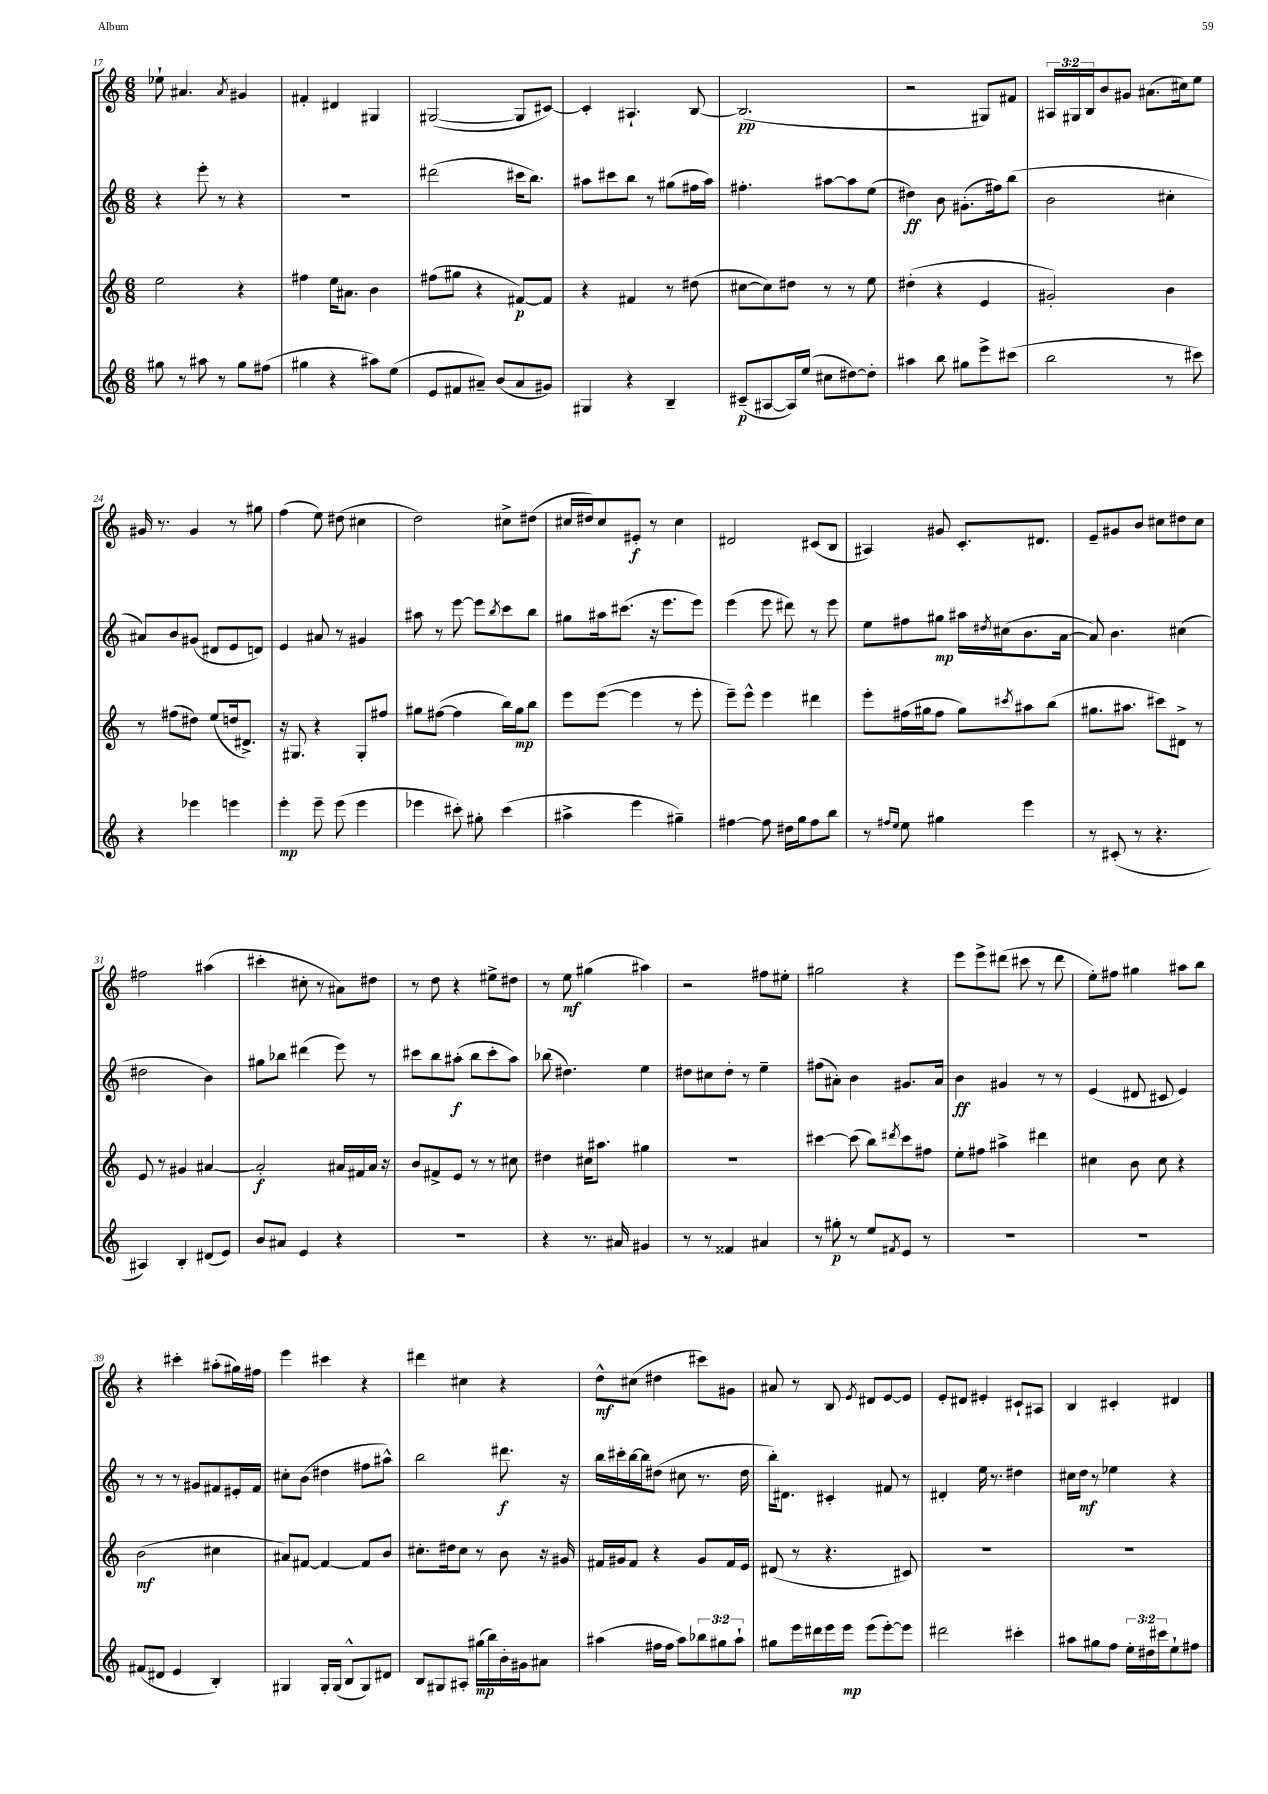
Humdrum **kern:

**kern	**kern	**kern	**kern
*staff4	*staff3	*staff2	*staff1
*clefG2	*clefG2	*clefG2	*clefG2
*k[]	*k[]	*k[]	*k[]
*M6/8	*M6/8	*M6/8	*M6/8
8gg#	2ee	4r	8ee-`
8r	.	.	4.a#
8aa#	.	8eee'	.
8r	.	8r	.
.	.	.	8qa#
8gg#	4r	4r	4g#
(8ff#	.	.	.
=	=	=	=
4gg#	4ff#	2.r	4f#'
4r	16ee	.	4d#
.	8.a#	.	.
8aa#)	4b	.	4G#
(8ee	.	.	.
=	=	=	=
8e	(8ff#	(2ddd#	([2G#
8f#	8gg#	.	.
8a#~)	4r	.	.
(8b	.	.	.
8a#	[8f#)	16ccc#	8G#]
.	.	8.bb)	.
8g#)	8f#]	.	[8c#)
=	=	=	=
4G#	4r	8aa#	4c#']
.	.	8ccc#	.
4r	4f#	8bb	4.A#`
.	.	8r	.
4B~	8r	(8gg#	.
.	(8dd#	16ff#	[8B
.	.	16aa#)	.
=	=	=	=
(8c#~	[8cc#	4.ff#'	(2.B]
[8A#	8cc#])	.	.
16A#])	8dd#	.	.
(16ee	.	.	.
8cc#	8r	[8aa#	.
[8dd#)	8r	8aa#]	.
8dd#']	8ee	(8ee	.
=	=	=	=
4aa#	(4dd#'	4dd#)	2r
8bb	4r	8b	.
8gg#	.	(8.g#'	.
8eee^	4e	.	8G#)
.	.	16ff#)	.
(8ccc#	.	(8bb	8f#
=	=	=	=
2bb	2g#')	2b	24A#
.	.	.	24G#
.	.	.	24B
.	.	.	8b
.	.	.	8g#
.	.	.	(8.a#
8r	4b	4cc#'	.
.	.	.	16cc#)
8ccc#)	.	.	8ee
=	=	=	=
4r	8r	8a#)	16g#
.	.	.	8.r
.	(8ff#	8b	.
4eee-	8dd#)	(8g#	4g#
.	(8ee	8d#	.
4eee	16dd	8e	8r
.	8.d#^)	.	.
.	.	8d)	8gg#
=	=	=	=
4eee'	16r	4e	(4ff
.	8.G#	.	.
8eee~	4r	8a#	8ee)
(8eee	.	8r	(8dd#
4eee	8G#'	4g#	4cc#
.	8ff#	.	.
=	=	=	=
4eee-	8gg#	8aa#	2dd)
.	([8ff#	8r	.
8ccc#')	4ff#]	[8eee	.
8gg#'	.	8eee]	.
.	.	8qbb	.
(4ccc#	16bb)	8ccc	8cc#^
.	16gg#	.	.
.	8bb	8bb	(8dd#
=	=	=	=
4aa#^	8eee	8gg#	16cc#
.	.	.	16dd#)
.	([8eee	16aa#	8cc#
.	.	(8.ccc#	.
4eee	4eee]	.	8e#'
.	.	16r	8r
.	.	8.eee	.
4gg#~)	8r	.	4cc#
.	8eee'	8eee)	.
=	=	=	=
[4ff#	8eee~)	(4eee	2d#
.	8eee^^	.	.
8ff#]	4eee	8eee	.
16dd#	.	8ddd#)	.
16gg	.	.	.
8ff#	4ddd#	8r	(8c#
8bb	.	8eee	8B
=	=	=	=
8r	8eee'	8ee	4A#)
16qqff#	.	.	.
16qqee	.	.	.
8ee	(16ff#	8ff#	.
.	16gg#	.	.
4gg#	8ff#	8gg#	8g#
.	8gg#)	16aa#	8.c'
.	.	8qdd#	.
.	.	(16cc#	.
.	8qccc#	.	.
4eee	8aa#	8.b	.
.	.	.	8.d#
.	(8bb	.	.
.	.	[16a	.
=	=	=	=
8r	8.gg#	8a])	8e~
(8c#'	.	4.b	8g#
.	8.aa#	.	.
8r	.	.	8b
4.r	8ccc#)	.	8cc#
.	8d#^	(4cc#	8dd#
.	8r	.	8cc#
=	=	=	=
4A#)	8e	2dd#	2ff#
.	8r	.	.
4B'	4g#	.	.
(8d#	[4a#	4b)	(4aa#
8e)	.	.	.
=	=	=	=
8b	2a#']	8gg#	4ccc#'
8a#	.	8bb-	.
4e	.	(4ddd#	8cc#'
.	.	.	8r
4r	16a#	8eee)	8a#)
.	16f#	.	.
.	16a#	8r	8dd#
.	16r	.	.
=	=	=	=
2.r	8b	8ccc#	8r
.	8f#^	8bb	8dd
.	8e	(8aa#'	4r
.	8r	8bb	.
.	8r	8ccc#'	8ee#^
.	8cc#	8aa#)	8dd#
=	=	=	=
4r	4dd#	(8bb-	8r
.	.	4.dd#)	8ee
8.r	16cc#	.	(4gg#
.	8.aa#	.	.
16a#	.	.	.
4g#	4gg#	4ee	4aa#)
=	=	=	=
8r	2.r	8dd#	2r
8r	.	8cc#	.
4f##	.	8dd#'	.
.	.	8r	.
4a#	.	4ee~	8ff#
.	.	.	8ee#'
=	=	=	=
8r	[4ccc#	(8ff#	2gg#
8gg#'	.	8a#')	.
8r	(8ccc#]	4b	.
8ee	8bb)	.	.
8qf#	8qddd#	.	.
8e	8ccc#	8.g#	4r
8r	8ff#	.	.
.	.	16a#	.
=	=	=	=
2.r	8ee'	4b	8eee
.	8ff#	.	8eee^
.	4aa#^	4g#	(8ddd#
.	.	.	8ccc#
.	4ddd#	8r	8r
.	.	8r	8ddd#
=	=	=	=
2.r	4cc#	(4e	8ee')
.	.	.	8ff#
.	8b	8d#	4gg#
.	8cc#	8c#	.
.	4r	4e)	8aa#
.	.	.	8bb
=	=	=	=
(8f#	(2b	8r	4r
8d#	.	8r	.
4e	.	8r	4ccc#'
.	.	8g#	.
4B')	4cc#	8f#	(8aa#'
.	.	16e#'	16gg#)
.	.	16f#	16ff#
=	=	=	=
4G#	8a#)	8cc#'	4eee
.	[8f#	(8b	.
16G#'	4f#_	4dd#	4ccc#
(16G#	.	.	.
8B^^	.	.	.
8G#)	8f#]	8ff#	4r
8d#	8b	8aa#^^)	.
=	=	=	=
8B	8.cc#'	2bb	4ddd#
8G#	.	.	.
.	16dd#	.	.
8A#'	8cc#	.	4cc#
(16gg#	8r	.	.
16bb)	.	.	.
16b'	8b	8.ddd#	4r
16g#	.	.	.
8a#	16r	.	.
.	16g#	16r	.
=	=	=	=
(4aa#	16f#	16bb	8dd^^
.	16g#	16ccc#'	.
.	8f#	[16bb	(8cc#
.	.	16bb]	.
16ff#	4r	(8dd#	4dd#
16ff#	.	.	.
8aa#)	.	8cc#	.
12bb-	8g#	8.r	8ccc#)
12gg#	.	.	.
.	16f#	.	8g#
12aa#`	.	.	.
.	16e	16dd#	.
=	=	=	=
8gg#	(8d#	16bb')	8a#
.	.	8.d#	.
16eee	8r	.	8r
16ddd#	.	.	.
16eee	4.r	4c#'	8B
16eee	.	.	.
.	.	.	8qe
(8eee	.	.	8d#
[8eee')	.	8f#	[8e
8eee]	8c#)	8r	8e]
=	=	=	=
2ddd#	2.r	4d#'	8e'
.	.	.	8d#
.	.	16ee	4e#'
.	.	8.r	.
4ccc#'	.	4dd#	8c#`
.	.	.	8A#
=	=	=	=
8aa#	2.r	16cc#	4B
.	.	16dd	.
8gg#	.	8r	.
8ff	.	4ee-	4c#'
24ee'	.	.	.
24dd#	.	.	.
24ccc#	.	.	.
8ee`	.	4r	4d#
8ff#	.	.	.
==	==	==	==
*-	*-	*-	*-
